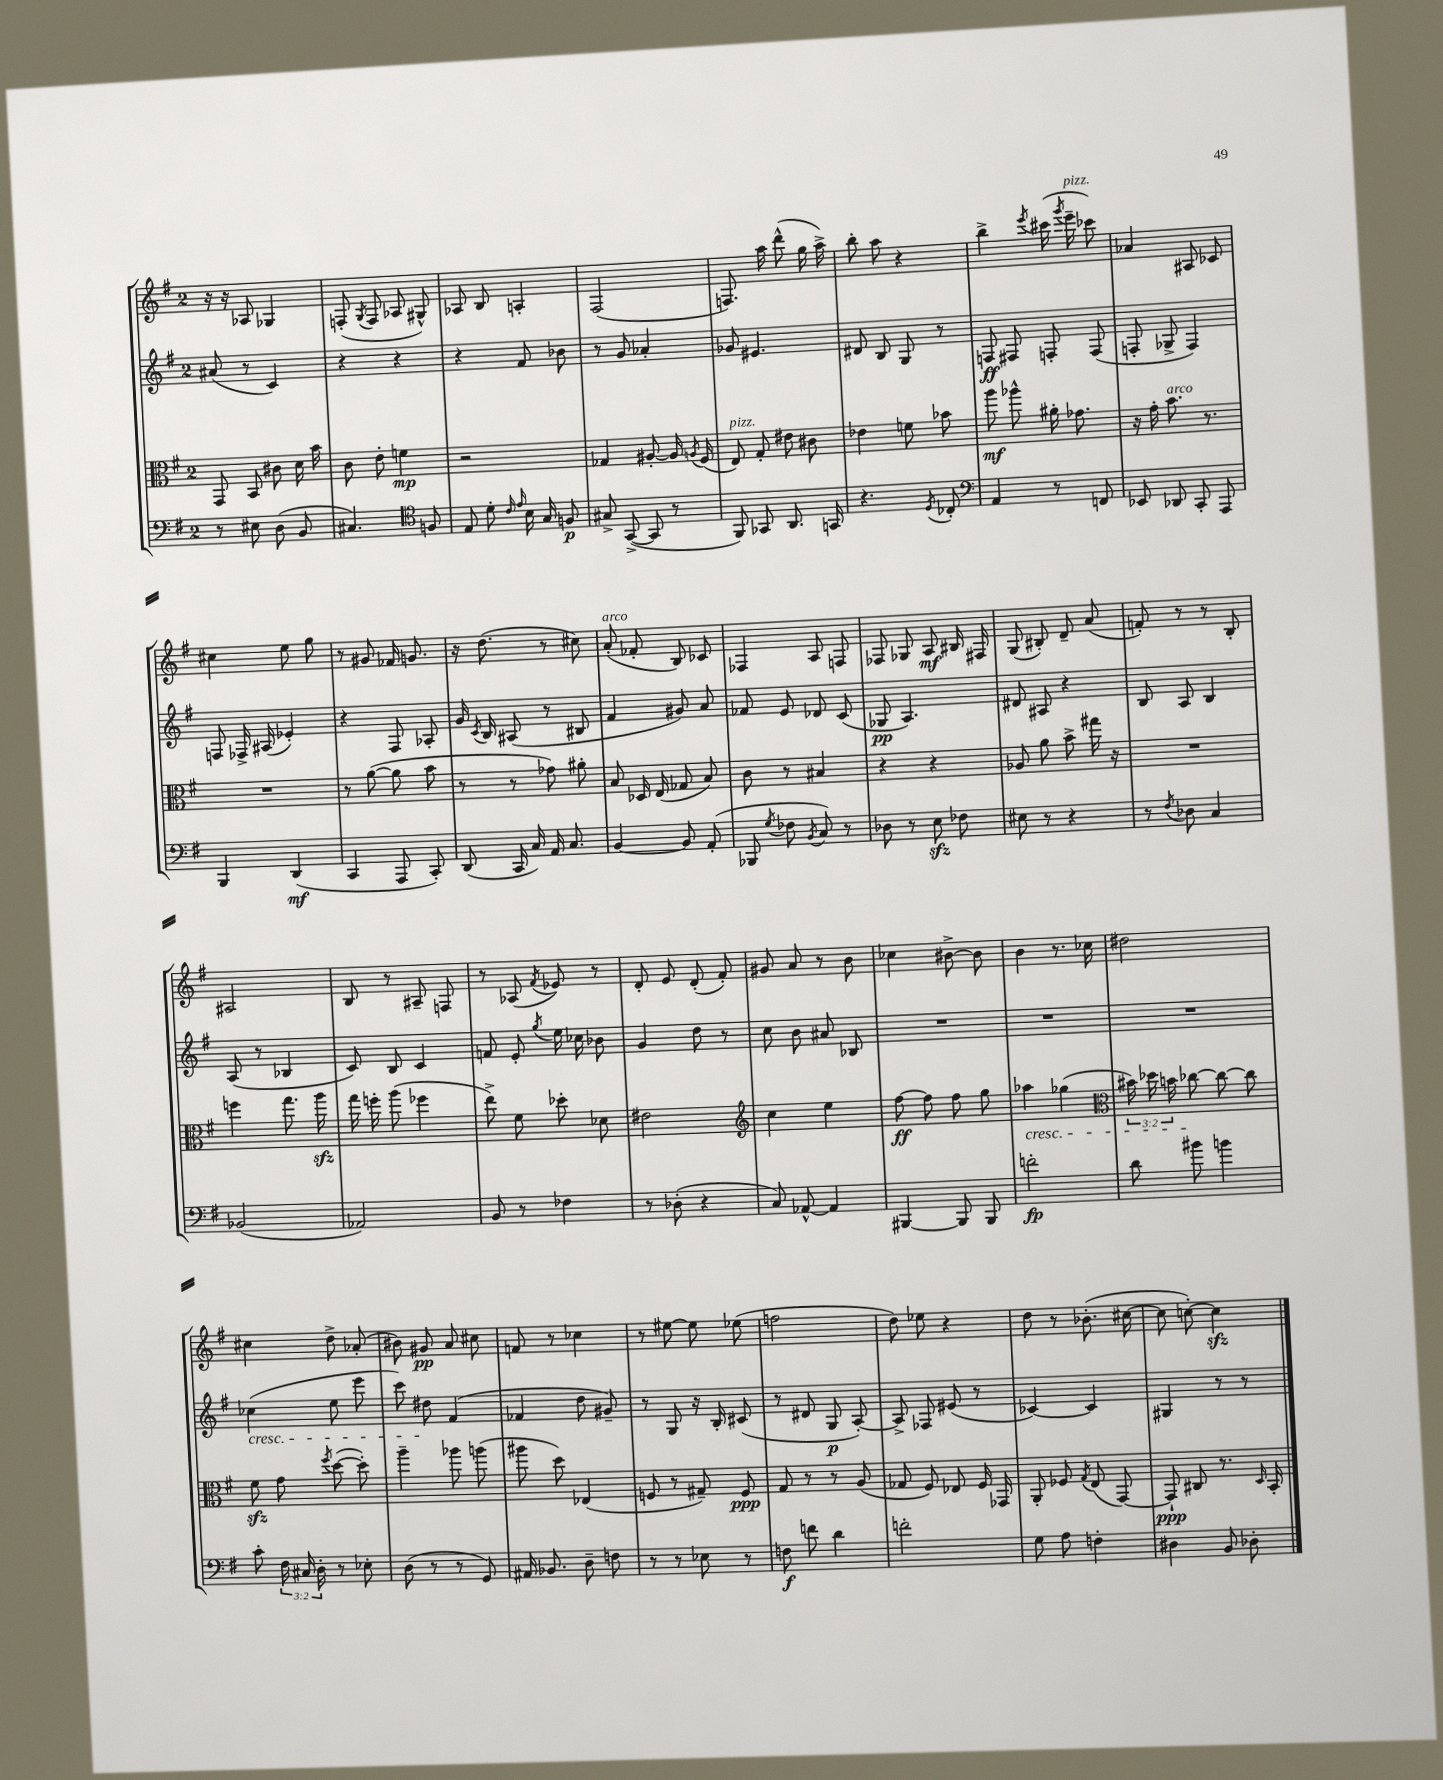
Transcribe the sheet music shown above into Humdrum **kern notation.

**kern	**dynam	**kern	**dynam	**kern	**dynam	**kern	**dynam
*part4	*part4	*part3	*part3	*part2	*part2	*part1	*part1
*staff4	*staff4	*staff3	*staff3	*staff2	*staff2	*staff1	*staff1
*clefF4	*	*clefC3	*	*clefG2	*	*clefG2	*
*k[f#]	*	*k[f#]	*	*k[f#]	*	*k[f#]	*
*M2/4	*	*M2/4	*	*M2/4	*	*M2/4	*
=96	=96	=96	=96	=96	=96	=96	=96
8r	.	8GG/	.	(8a#X/	.	16r	.
.	.	.	.	.	.	16r	.
8E#X\	.	8BB/	.	8r	.	8A-X/	.
(8D\	.	8c#X\	.	4c/)	.	4G-X/	.
8BB/	.	16d\	.	.	.	.	.
.	.	16b\	.	.	.	.	.
=97	=97	=97	=97	=97	=97	=97	=97
4.C#X/)	.	8c\	.	4r	.	(8Fn'/	.
.	.	.	.	.	.	8qG/	.
.	.	8e'\	.	.	.	8F/	.
.	.	4fn\	mp	4r	.	8A-X/	.
*clefC4	*	*	*	*	*	*	*
8Fn/	.	.	.	.	.	8G#X^^/)	.
=98	=98	=98	=98	=98	=98	=98	=98
8E/	.	2r	.	4r	.	8A-X/	.
8d'\	.	.	.	.	.	8B/	.
16qqc/	.	.	.	.	.	.	.
16qqe/	.	.	.	.	.	.	.
16B\	.	.	.	8f#/	.	4An'/	.
16G/	.	.	.	.	.	.	.
8Fn/	p	.	.	8b-X\	.	.	.
=99	=99	=99	=99	=99	=99	=99	=99
8G#X^/	.	4G-X/	.	8r	.	(2F#/	.
([8GG^/	.	.	.	8g/	.	.	.
8GG/]	.	[8A#X'/	.	4a-X'/	.	.	.
8r	.	16A#/]	.	.	.	.	.
.	.	8qAn/	.	.	.	.	.
.	.	(16F#/	.	.	.	.	.
=100	=100	=100	=100	=100	=100	=100	=100
!	!	!LO:TX:a:i:t=pizz.	!	!	!	!	!
8FF#/)	.	8E/)	.	8g-X/	.	8.Fn/)	.
8GG-X/	.	8G'/	.	4.e#X/	.	.	.
.	.	.	.	.	.	16aa\	.
8.AA/	.	8e#X\	.	.	.	(8ddd^^\	.
.	.	8c#X\	.	.	.	16gg\	.
16GGn/	.	.	.	.	.	16aa^\)	.
=101	=101	=101	=101	=101	=101	=101	=101
4.r	.	4e-X\	.	8d#X/	.	8bb'\	.
.	.	.	.	8B/	.	8aa\	.
.	.	8fn\	.	8G/	.	4r	.
8qD/	.	.	.	.	.	.	.
8C-X'/	.	8b-X\	.	8r	.	.	.
=102	=102	=102	=102	=102	=102	=102	=102
*clefF4	*	*	*	*	*	*	*
4AA/	.	8aa\	mf	8Fn/	ff	4bb^\	.
.	.	8aa-X^^\	.	8F#X/	.	.	.
.	.	.	.	.	.	8qeee/	.
8r	.	16a#X'\	.	8Fn'/	.	(16ccc#X\	.
.	.	.	.	.	.	8qggg/	.
!	!	!	!	!	!	!LO:TX:a:i:t=pizz.	!
.	.	8.g-X\	.	.	.	16eee~\	.
8FFn/	.	.	.	(8F/	.	8ccc-X\)	.
=103	=103	=103	=103	=103	=103	=103	=103
8EE-X/	.	16r	.	8Fn'/	.	4a-X/	.
.	.	16g'\	.	.	.	.	.
!	!	!LO:TX:a:i:t=arco	!	!	!	!	!
8DD-X/	.	8.b\	.	8G-X^/	.	.	.
8CC'/	.	.	.	4F/)	.	8A#X/	.
.	.	8.r	.	.	.	.	.
8AAA/	.	.	.	.	.	8c-X/	.
!!LO:LB:g=z
=104	=104	=104	=104	=104	=104	=104	=104
4BBB/	.	2r	.	8Fn/	.	4cc#X\	.
.	.	.	.	16F-X^/	.	.	.
.	.	.	.	(16A#X/	.	.	.
(4DD/	mf	.	.	4e-X'/)	.	8ee\	.
.	.	.	.	.	.	8gg\	.
=105	=105	=105	=105	=105	=105	=105	=105
4CC/	.	8r	.	4r	.	8r	.
.	.	([8a\	.	.	.	8g#X/	.
8AAA/	.	8a\]	.	8F#/	.	16f-X/	.
.	.	.	.	.	.	8.gn/	.
8CC'/)	.	8b\	.	8A-X'/	.	.	.
=106	=106	=106	=106	=106	=106	=106	=106
(8DD/	.	8r	.	16g/	.	16r	.
.	.	.	.	8qc/	.	.	.
.	.	.	.	16B/	.	(8.dd\	.
16CC/	.	8r	.	(8A#X/	.	.	.
16C/)	.	.	.	.	.	.	.
16AA/	.	8g-X\)	.	8r	.	8r	.
8.C/	.	.	.	.	.	.	.
.	.	8a#X'\	.	8B#X/	.	8cc#X\)	.
=107	=107	=107	=107	=107	=107	=107	=107
!	!	!	!	!	!	!LO:TX:a:i:t=arco	!
[4BB/	.	8B/	.	4f#/	.	(8a'/	.
.	.	16D-X/	.	.	.	8f-X'/	.
.	.	(16E/	.	.	.	.	.
8BB/]	.	8G-X/	.	8g#X/)	.	8B/)	.
(8AA'/	.	8B/)	.	8a/	.	8c-X/	.
=108	=108	=108	=108	=108	=108	=108	=108
8BBB-X/	.	8c\	.	8f-X/	.	4F-X/	.
8qG/	.	.	.	.	.	.	.
8F-X\	.	8r	.	8e/	.	.	.
8qBB/	.	.	.	.	.	.	.
8C/)	.	4B#X/	.	8d-X/	.	8A/	.
8r	.	.	.	(8c/	.	8Fn/	.
=109	=109	=109	=109	=109	=109	=109	=109
8D-X\	.	4r	.	8G-X/	pp	8F-X/	.
8r	.	.	.	4.A/)	.	8G-X/	.
8Ezz\	.	4r	.	.	.	8A/	mf
8F-X\	.	.	.	.	.	16B#X/	.
.	.	.	.	.	.	16F#X/	.
=110	=110	=110	=110	=110	=110	=110	=110
8E#X\	.	8A-X/	.	8d#X/	.	(8G/	.
8r	.	8a\	.	8A#X/	.	8B#X'/)	.
4r	.	8b^\	.	4r	.	8d~/	.
.	.	16gg#X\	.	.	.	(8a/	.
.	.	16r	.	.	.	.	.
=111	=111	=111	=111	=111	=111	=111	=111
8r	.	2r	.	8B/	.	8fn'/)	.
8qF#/	.	.	.	.	.	.	.
8D-X\	.	.	.	8A/	.	8r	.
4C/	.	.	.	4B/	.	8r	.
.	.	.	.	.	.	8B'/	.
!!LO:LB:g=z
=112	=112	=112	=112	=112	=112	=112	=112
(2BB-X/	.	4ffn\	.	(8A/	.	2A#X/	.
.	.	.	.	8r	.	.	.
.	.	8.gg\	.	4B-X/	.	.	.
.	.	16aazz\	.	.	.	.	.
=113	=113	=113	=113	=113	=113	=113	=113
2AA-X/)	.	16gg\	.	8c/)	.	8B/	.
.	.	16ffn'\	.	.	.	.	.
.	.	(8aa\	.	8B/	.	8r	.
.	.	4ff-X\	.	4c/	.	8A#X~/	.
.	.	.	.	.	.	8Fn/	.
=114	=114	=114	=114	=114	=114	=114	=114
8BB/	.	8ee^\)	.	8fn/	.	8r	.
8r	.	8f#\	.	8e'/	.	(8A-X/	.
.	.	.	.	8qgg/	.	8qf#/	.
4F-X\	.	8dd-X'\	.	16ee\	.	8e-X/)	.
.	.	.	.	16cc-X\	.	.	.
.	.	8d-X\	.	8b-X\	.	8r	.
=115	=115	=115	=115	=115	=115	=115	=115
8r	.	2e#X\	.	4g/	.	8d'/	.
(8D-X'\	.	.	.	.	.	8e/	.
4r	.	.	.	8dd\	.	(8d'/	.
.	.	.	.	8r	.	8f#'/)	.
=116	=116	=116	=116	=116	=116	=116	=116
*	*	*clefG2	*	*	*	*	*
8C/)	.	4cc\	.	8cc\	.	8g#X/	.
[8AA-X^^/	.	.	.	8b\	.	8a/	.
4AA-/]	.	4ee\	.	8a#X/	.	8r	.
.	.	.	.	8B-X/	.	8b\	.
=117	=117	=117	=117	=117	=117	=117	=117
[4BBB#X/	.	[8ff#\	ff	2r	.	4cc-X\	.
.	.	8ff#\]	.	.	.	.	.
8BBB#/]	.	8ff#\	.	.	.	[8b#X^\	.
8BBB#/	.	8gg\	.	.	.	8b#\]	.
=118	=118	=118	=118	=118	=118	=118	=118
!	!	!LO:TX:b:i:t=cresc.	!	!	!	!	!
2fn'\	fp	4aa-X\	.	2r	.	4b\	.
.	.	(4gg-X\	.	.	.	8.r	.
.	.	.	.	.	.	16cc-X\	.
=119	=119	=119	=119	=119	=119	=119	=119
*	*	*clefC3	*	*	*	*	*
8d\	.	24b#X\)	.	2r	.	2dd#X\	.
.	.	24dd-X\	.	.	.	.	.
.	.	24bn\	.	.	.	.	.
8b#X\	.	[8cc-X\	.	.	.	.	.
4bn\	.	8cc-\_	.	.	.	.	.
.	.	8cc-\]	.	.	.	.	.
!!LO:LB:g=z
=120	=120	=120	=120	=120	=120	=120	=120
!	!	!	!	!LO:TX:b:i:t=cresc.	!	!	!
8c'\	.	8f#zz\	.	(4cc-X\	.	4cc#X\	.
24F#\	.	8g\	.	.	.	.	.
24C#X/	.	.	.	.	.	.	.
24D'\	.	.	.	.	.	.	.
.	.	8qff#/	.	.	.	.	.
8r	.	([8dd\	.	8ee\	.	8dd^\	.
8E-X'\	.	8dd'\])	.	8eee\	.	(8a-X'/	.
=121	=121	=121	=121	=121	=121	=121	=121
(8D\	.	4aa~\	.	8ccc\)	.	8b#X\)	.
8r	.	.	.	8dd#X\	.	8g#X/	pp
8r	.	8aa-X\	.	(4f#/	.	8a/	.
8GG/)	.	(8aan\	.	.	.	8cc#X\	.
=122	=122	=122	=122	=122	=122	=122	=122
16AA#X/	.	8aa#X\	.	4f-X/	.	8fn/	.
8.BB-X/	.	.	.	.	.	.	.
.	.	8dd\)	.	.	.	8r	.
8D~\	.	(4E-X/	.	8dd\	.	4cc-X\	.
8Fn\	.	.	.	8g#X~/)	.	.	.
=123	=123	=123	=123	=123	=123	=123	=123
8r	.	8Fn/	.	8r	.	8r	.
8r	.	8r	.	8G/	.	[8ee#X\	.
8E-X\	.	8G#X~/)	.	16r	.	8ee#\]	.
.	.	.	.	16B'/	.	.	.
8r	.	8F/	ppp	(8c#X/	.	(8ee-X\	.
=124	=124	=124	=124	=124	=124	=124	=124
8Fn\	f	8G/	.	8r	.	2ffn\	.
8fn\	.	8r	.	8d#X/	.	.	.
4d\	.	8r	.	8G/	p	.	.
.	.	(8A/	.	[8A'/)	.	.	.
=125	=125	=125	=125	=125	=125	=125	=125
2fn'\	.	8G-X/	.	8A^/]	.	8dd\)	.
.	.	8F#/)	.	8F-X/	.	8ee-X\	.
.	.	8E-X/	.	(8e#X/	.	4r	.
.	.	16F#/	.	8r	.	.	.
.	.	16GG-X/	.	.	.	.	.
=126	=126	=126	=126	=126	=126	=126	=126
8G\	.	8AA'/	.	[4c-X/)	.	8dd\	.
8A\	.	8F-X/	.	.	.	8r	.
.	.	8qG/	.	.	.	.	.
4Fn'\	.	(8E/	.	4c-/]	.	(8.b-X'\	.
.	.	[8GG/)	.	.	.	.	.
.	.	.	.	.	.	[16cc#X\	.
=127	=127	=127	=127	=127	=127	=127	=127
4D#X\	.	8GG`/]	ppp	4G#X/	.	8cc#\]	.
.	.	8C#X/	.	.	.	[8ccn'\)	.
8BB/	.	8.r	.	8r	.	4cczz\]	.
8D-X'\	.	.	.	8r	.	.	.
.	.	16qqD/	.	.	.	.	.
.	.	16BB'/	.	.	.	.	.
==	==	==	==	==	==	==	==
*-	*-	*-	*-	*-	*-	*-	*-
